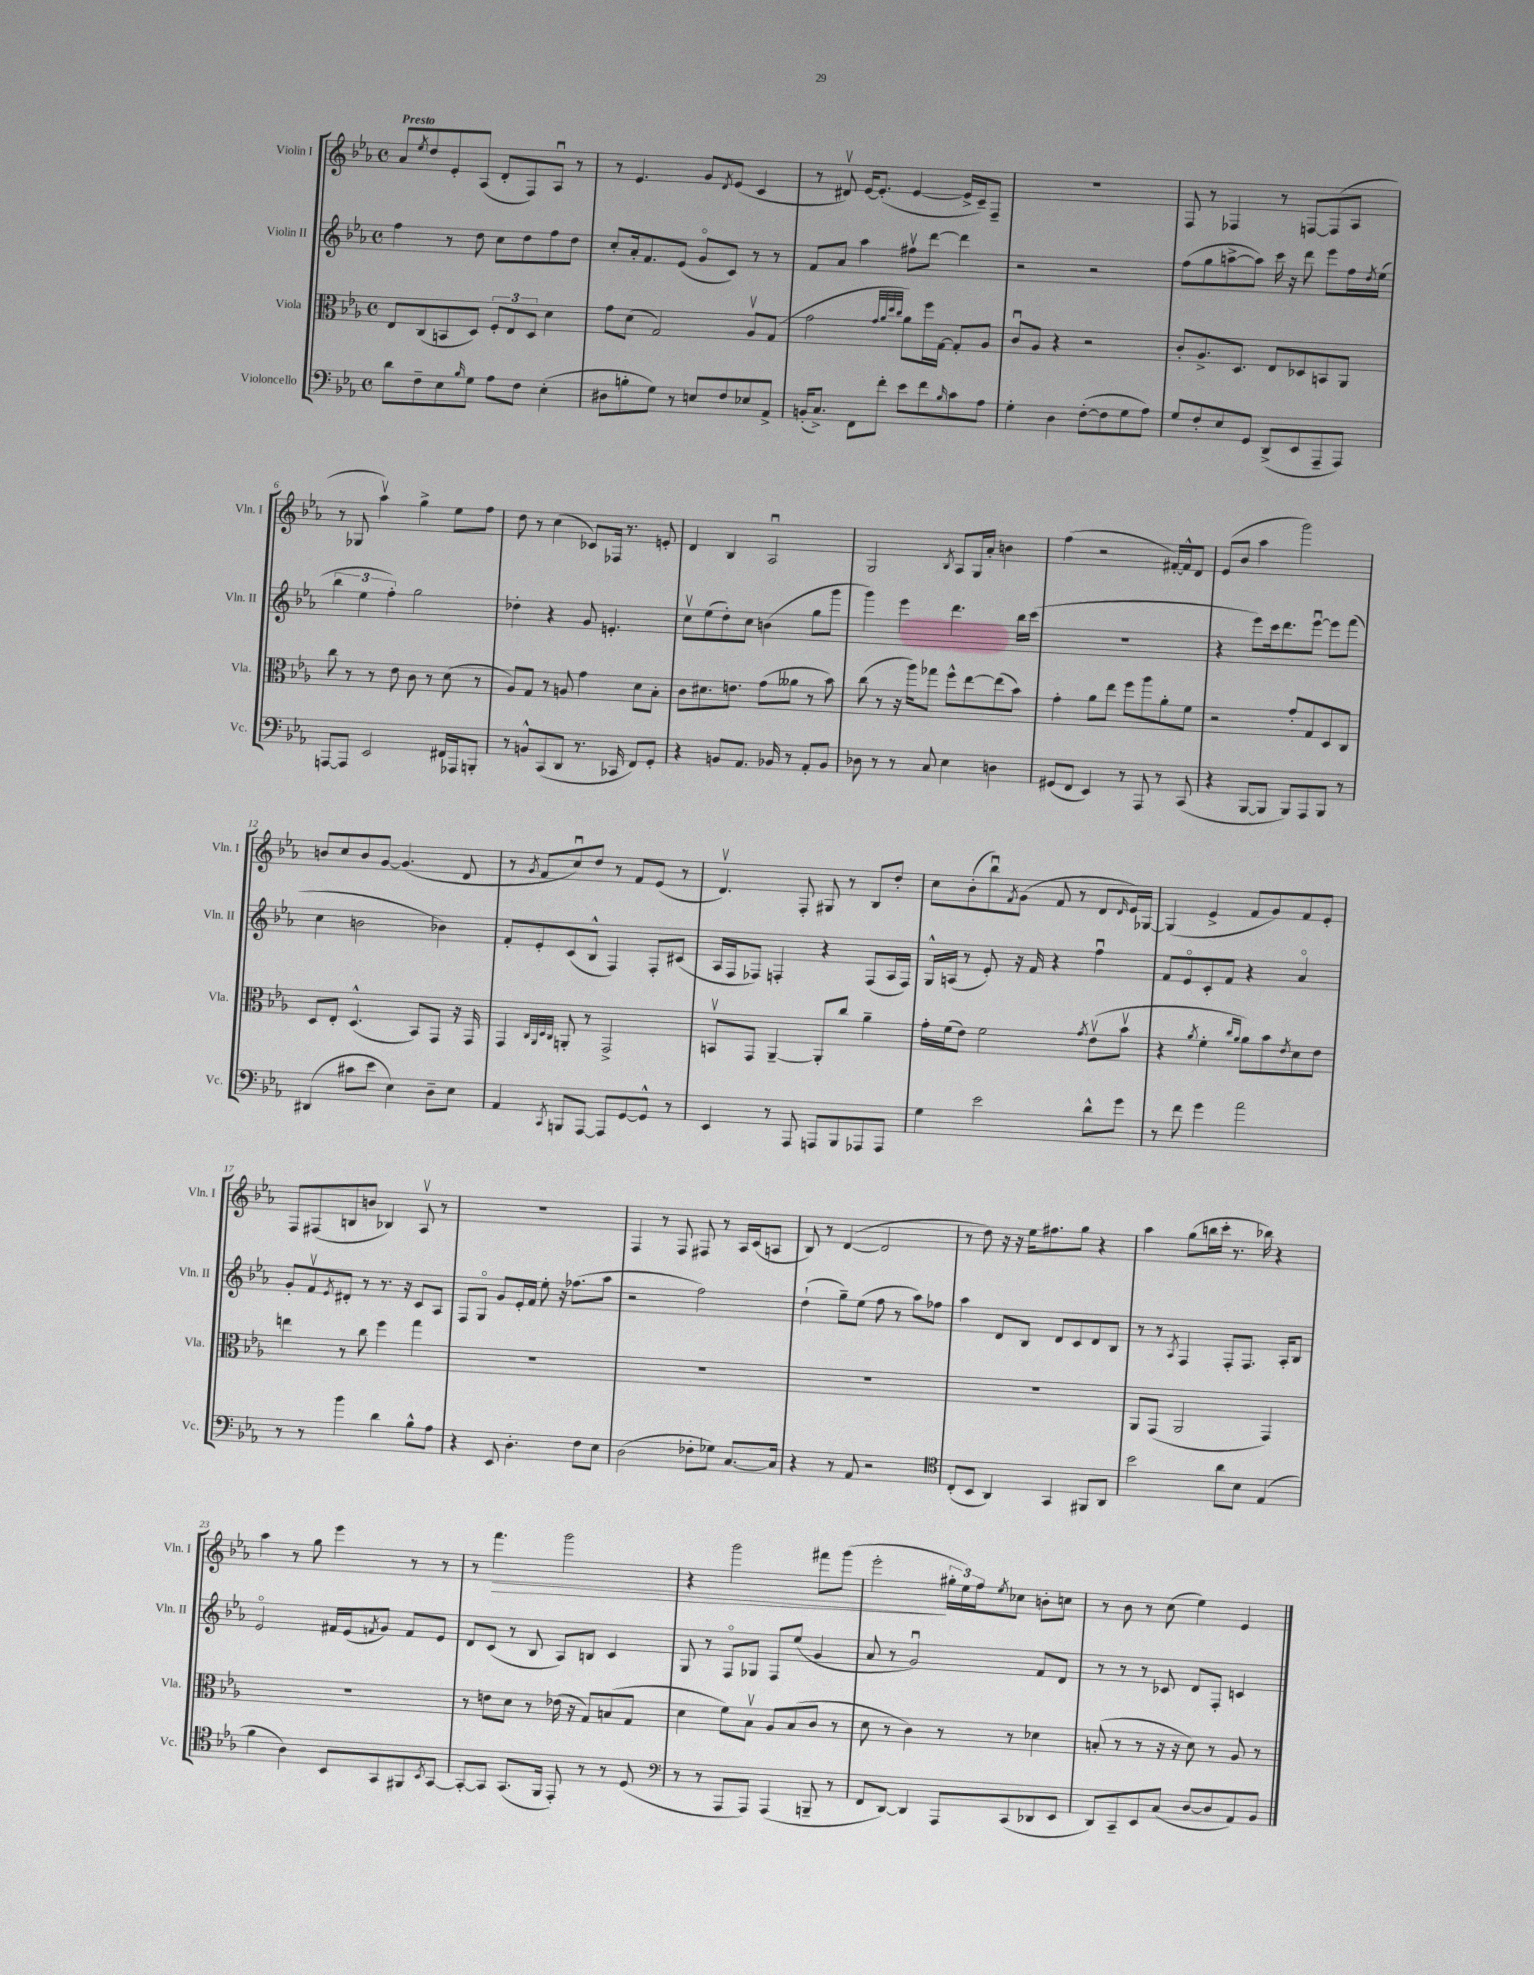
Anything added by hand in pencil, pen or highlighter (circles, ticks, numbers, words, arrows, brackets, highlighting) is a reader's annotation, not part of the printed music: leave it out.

**kern	**kern	**kern	**kern	**dynam
*part4	*part3	*part2	*part1	*part1
*staff4	*staff3	*staff2	*staff1	*staff1
*I"Violoncello	*I"Viola	*I"Violin II	*I"Violin I	*
*I'Vc.	*I'Vla.	*I'Vln. II	*I'Vln. I	*
*clefF4	*clefC3	*clefG2	*clefG2	*
*k[b-e-a-]	*k[b-e-a-]	*k[b-e-a-]	*k[b-e-a-]	*
*M4/4	*M4/4	*M4/4	*M4/4	*
*met(c)	*met(c)	*met(c)	*met(c)	*
=1	=1	=1	=1	=1
!	!	!	!LO:TX:a:B:t=Presto	!
8d\L	8E-/L	4ff\	8a-/L	.
.	.	.	8qee-/	.
8F~\	(8C/	.	8dd/	.
8E-\	8BBn/	8r	8e-'/	.
16qqB-/	.	.	.	.
8G\J	8D/J)	8dd\	(8A-/J	.
8A-\L	12F'/L	8cc\L	8d'/L	.
.	12E-/	.	.	.
8F\J	.	8dd\	8F/)	.
.	12D/J	.	.	.
(4E-'\	4d\	8ff\	8A-u/J	.
.	.	8dd\J	8r	.
=2	=2	=2	=2	=2
8D#X\L	8g\L	8cc'/L	8r	.
8Bn'\	(8d\J	16a-'/k	4.e-/	.
.	.	8.f/	.	.
8G\J)	2G/)	.	.	.
8r	.	(8e-/J	.	.
8En/L	.	8g/L	8g/L	.
.	.	.	8qd/	.
8F/	.	8c/J)	(8e-/J	.
8E-X/	8A-v/L	8r	4c/	.
8AA-^/J	(8G/J	8r	.	.
=3	=3	=3	=3	=3
(16BBn'/KL	2g\	8f/L	8r	.
8.C^/J)	.	.	.	.
.	.	8a-/J	8d#Xv/)	.
8FF\L	.	4aa-\	[16e-/KL	.
.	.	.	(8.e-'/J]	.
8f'\J	.	.	.	.
.	32qqg/LLL	.	.	.
.	32qqa-/	.	.	.
.	32qqdd/	.	.	.
.	32qqcc/JJJ	.	.	.
8e-\L	8a-\L)	8ff#Xv\L	[4e-/	.
8f\	16ff\L	[8ddd\J	.	.
.	[16G\JJ	.	.	.
16qqB-/	.	.	.	.
8c\	8G'/L]	4ddd\]	16e-^/LL]	.
.	.	.	16c~/J)	.
8A-\J	8A-/J	.	8F~/J	.
=4	=4	=4	=4	=4
4G'\	8cu/L	2r	1r	.
.	8A-/J	.	.	.
4D\	4r	.	.	.
([8F'\L	2r	2r	.	.
8F\]	.	.	.	.
8G\	.	.	.	.
8A-\J)	.	.	.	.
=5	=5	=5	=5	=5
8G/L	8c'/L	(8ff\L	8F/	.
8F'/	8.A-^/	8gg\	8r	.
8E-/	.	[8aan^\	4F-X/	.
.	8.D/J	.	.	.
8GG/J	.	8aa\J])	.	.
(8DD^/L	8E-/L	16ccc\	8r	.
.	.	16r	.	.
8EE-/	8D-X/	8ddd\	[8Fn/L	.
8AAA-~/	8BBn/	8eee-\L	(8F/]	.
8AAA-/J)	8AA-/J	16ff\L	8A-/J	.
.	.	8qdd/	.	.
.	.	(16ee-\JJ	.	.
!!LO:LB:g=z
=6	=6	=6	=6	=6
[8AAAn/L	8cc\	6bb-\	8r	.
8AAA/J]	8r	.	8G-X/	.
.	.	6ee-\	.	.
2EE-/	8r	.	4aa-v\)	.
.	.	6ff'\)	.	.
.	8e-\	.	.	.
.	8c\	2gg\	4gg^\	.
.	8r	.	.	.
16FF#X/LL	(8d\	.	8ee-\L	.
16AAA-X/J	.	.	.	.
8BBBn'/J	8r	.	8ff\J	.
=7	=7	=7	=7	=7
8r	8A-/L)	4dd-X'\	8dd\	.
8BBn^^/L	8G/J	.	8r	.
(8CC/	8r	4r	(4cc\	.
8DD/J	8An/	.	.	.
8.r	4g\	8g/	8c-X/L)	.
.	.	4.en'/	16F-X/Jk	.
16CC-X/	.	.	8.r	.
8FF/L)	8d\L	.	.	.
8GG'/J	8B-'\J	.	8en'/	.
=8	=8	=8	=8	=8
4r	8c\L	8ccv\L	4d/	.
.	8.d#X\	(8ee-\	.	.
8BBn/L	.	8dd'\)	4B-/	.
.	8.en\J	.	.	.
8.AA-/J	.	8cc\J	.	.
.	(8g\L	(4bn\	2A-u/	.
16BB-X/	.	.	.	.
8r	8a--X\J	.	.	.
8AA-'/L	8r	8gg\L	.	.
8BB-/J	8b-\)	8ggg\J	.	.
=9	=9	=9	=9	=9
8D-X\	(8cc\	4ggg\)	2G/	.
8r	8r	.	.	.
8r	16r	4eee-\	.	.
.	16aa-\KL)	.	.	.
8C/	8gg-X\J	.	.	.
.	.	.	8qB-/	.
4E-\	8ff^^\L	4.ddd\	8A-/L	.
.	[8ee-\	.	16G/L	.
.	.	.	16a-'/JJ	.
4Dn\	(8ee-\]	.	4bn\	.
.	8b-\J)	16bb-\LL	.	.
.	.	(16ccc\JJ	.	.
=10	=10	=10	=10	=10
(8GG#X/L	4g'\	1r	(4ff\	.
8FF/J	.	.	.	.
4EE-/)	8a-\L	.	2r	.
.	8ee-\J	.	.	.
8r	8ff\L	.	.	.
8AAA-/	8aa-\	.	.	.
8r	8a-'\	.	[16f#X'/LL)	.
.	.	.	16f#^^/J]	.
(8CC/	8f\J	.	8d/J	.
=11	=11	=11	=11	=11
4r	2r	4r	(8e-/L	.
.	.	.	8b-/J	.
[8BBB-/L	.	8eee-\L)	4aa-\	.
8BBB-/J]	.	16ccc\k	.	.
.	.	8.ddd\	.	.
8BBB-/L)	8g'/L	.	2ggg\)	.
8AAA-/	8G/	[8eee-u\J	.	.
8BBB-/J	8D/	8eee-\L]	.	.
8r	8C/J	(8fff\J	.	.
!!LO:LB:g=z
=12	=12	=12	=12	=12
(4DD#X/	8D/L	4cc\	8bn/L	.
.	8E-'/J	.	8cc/	.
8c#X\L	(4.D^^/	2bn\	8b/	.
8e-\J	.	.	[8g/J	.
4E-\)	.	.	(4.g/]	.
.	8BB-/L)	.	.	.
8D~\L	8GG/J	4b-X\)	.	.
8E-\J	16r	.	8d/	.
.	16GG/	.	.	.
=13	=13	=13	=13	=13
4AA-/	4GG/	8f'/L	8r	.
.	.	.	8qg/	.
.	.	8e-'/	8f/L	.
.	32qqC/LLL	.	.	.
.	32qqAA-/	.	.	.
.	32qqD/	.	.	.
8qCC/	32qqC/JJJ	.	.	.
8BBBn/L	8AAn'/	(8c/	8ccu/)	.
[8AAA-/J	8r	8B-^^/J	8dd/J	.
8AAA-/L]	2GG^/	4F/)	8r	.
[8GG/	.	.	8f/L	.
8GG^^/J]	.	8F'/L	(8e-/J	.
8r	.	(8c#X/J	8r	.
=14	=14	=14	=14	=14
4EE-/	8BBnv/L	16A-/LL	4.dv/)	.
.	.	16F/J	.	.
.	8GG/J	8F-X/J)	.	.
8r	[4AA-~/	4Fn'/	.	.
8AAA-/	.	.	8F'/	.
8AAAn/L	8AA-'/L]	4r	8G#X/	.
8BBB-/	8cc/J	.	8r	.
8AAA-X/	4a-~\	(8F/L	8B-/L	.
8AAA-/J	.	16A-/L	8dd'/J	.
.	.	16F/JJ)	.	.
=15	=15	=15	=15	=15
4G\	16g'\LL	16G^^/LL	8cc\L	.
.	(16f\J	(16An/JJ	.	.
.	8e-\J)	8r	(8b-'\	.
2e-\	2f\	8e-'/)	8bb-u\)	.
.	.	.	8qf/	.
.	.	16r	(8g\J	.
.	.	16f/	.	.
.	.	4r	8f/	.
.	.	.	8r	.
.	8qg/	.	.	.
8d^^\L	(8e-v\L	4ffu\	8d/L	.
.	.	.	16qqd/	.
8g\J	8b-v\J	.	16e-/L)	.
.	.	.	[16G-X/JJ	.
=16	=16	=16	=16	=16
8r	4r	8f/L	(4G-/]	.
8f\	.	8e-/	.	.
.	8qa-/	.	.	.
4g\	4f'\	8c'/	4e-^/	.
.	.	8f/J	.	.
.	16qqcc/LL	.	.	.
.	16qqa-/JJ	.	.	.
2a-\	8a-\L)	4r	8f/L	.
.	8b-\	.	8g/)	.
.	8qe-/	.	.	.
.	8d\	4a-/	8f/	.
.	8e-\J	.	8e-'/J	.
!!LO:LB:g=z
=17	=17	=17	=17	=17
8r	4een\	8g'/L	8F/L	.
8r	.	8fv/	(8F#X/	.
.	.	8qe-/	.	.
4b-\	8r	8d#X'/J	8Bn/	.
.	8cc\	8r	8bn/J	.
4d\	4ff\	8.r	4B-X/)	.
.	.	16r	.	.
8B-^^\L	4gg\	8c/L	8A-v/	.
8A-\J	.	8A-/J	8r	.
=18	=18	=18	=18	=18
4r	1r	8F/L	1r	.
.	.	8G/J	.	.
8EE-/	.	8g/L	.	.
4.D'\	.	16e-'/L	.	.
.	.	16f/JJ	.	.
.	.	8ee-'\	.	.
.	.	16r	.	.
.	.	(8.ff-X\L	.	.
8F\L	.	.	.	.
8E-\J	.	8aa-\J	.	.
=19	=19	=19	=19	=19
(2D\	1r	2r	4F/	.
.	.	.	8r	.
.	.	.	8F/	.
8F-X'\L	.	2ff\)	8F#X/	.
8G-X\J)	.	.	8r	.
[8.C/L	.	.	16A-/LL	.
.	.	.	(16c/J	.
.	.	.	8An/J	.
16C/Jk]	.	.	.	.
=20	=20	=20	=20	=20
4r	1r	(4dd`\	8B-/)	.
.	.	.	8r	.
8r	.	8gg~\L)	([4d/	.
8AA-/	.	(8ee-\J	.	.
2r	.	8ff\	2d/]	.
.	.	8r	.	.
.	.	8aa-\L)	.	.
.	.	8ff-X\J	.	.
=21	=21	=21	=21	=21
*clefC4	*	*	*	*
(8C'/L	1r	4aa-\	8r	.
8BB-/J	.	.	8dd\)	.
4AA-/)	.	8d/L	16r	.
.	.	.	16r	.
.	.	8B-/J	16ee-\KL	.
.	.	.	8.ff#X\	.
4GG/	.	8d/L	.	.
.	.	8c/	8gg\J	.
8FF#X/L	.	8d/	4r	.
8AA-/J	.	8B-/J	.	.
=22	=22	=22	=22	=22
2b-\	8AA-/L	8r	4aa-\	.
.	(8GG/J	8r	.	.
.	.	8qA-/	.	.
.	2AA-/	4F/	(8gg\L	.
.	.	.	16bbn\L	.
.	.	.	16ccc'\JJ	.
8a-\L	.	8F'/L	8.r	.
8B-\J	.	8.F/J	.	.
.	.	.	16bb-X\)	.
(4E-/	4GG/)	.	4r	.
.	.	16A-'/KL	.	.
.	.	8B-/J	.	.
!!LO:LB:g=z
=23	=23	=23	=23	=23
4f\	1r	2e-/	4aa-\	.
4A-\)	.	.	8r	.
.	.	.	8gg\	.
8BB-/L	.	16f#X/LL	4eee-\	.
.	.	(16e-/J	.	.
.	.	8qfn/	.	.
8GG/	.	8g/J)	.	.
8FF#X/	.	8f/L	8r	.
8qBB-/	.	.	.	.
[8GG/J	.	8e-/J	8r	.
=24	=24	=24	=24	=24
8GG'/L_	8r	8d/L	8r	.
!	!	!	!	!LO:HP:b
8GG/J]	8en\L	(8c/J	4.fff\	>
(8.GG/L	8d\J	8r	.	.
.	8r	8B-/	.	.
16FF/Jk	.	.	.	.
8EE-'/)	(16e-X\	8A-/L)	2ggg\	.
.	16r	.	.	.
8r	8G/L)	8Bn/J	.	.
8r	(8Bn/	4c/	.	.
(8D/	8G/J	.	.	.
=25	=25	=25	=25	=25
*clefF4	*	*	*	*
8r	4d\	8G/	4r	.
8r	.	8r	.	.
8AAA-/L	8f\L)	8F/L	2ggg\	.
8AAA-/J)	8B-v\J	8G-X/J	.	.
(4AAA-/	8A-/L	8F/L	.	.
.	(8B-/	(8ee-/J	.	.
8BBBn~/	8c/J	4g/	8fff#X\L	.
8r	8r	.	(8ggg\J	.
=26	=26	=26	=26	=26
8FF/L	8d\	8a-/	2eee-'\	.
[8DD/J)	8r	8r	.	.
4DD/]	4c\)	2gu/)	.	.
8AAA-/L	8r	.	24gg#X'\LL	]
.	.	.	24ee-\)	.
.	.	.	24ff\J	.
.	.	.	8qee-/	.
(8CC/	8r	.	8cc-X\J	.
8DD-X/	4d-X\	8f/L	8bn'\L	.
8EE-/J	.	8d/J	8ccn\J	.
=27	=27	=27	=27	=27
8DD/L)	(8Bn'/	8r	8r	.
8CC~/	8r	8r	8b-\	.
8EE-/	8r	8r	8r	.
(8C/J	16r	8c-X/	(8cc\	.
.	16r	.	.	.
[8D/L	8d\)	8d/L	4ee-\)	.
8D/]	8r	8F'/J	.	.
8AA-/)	8A-/	4cn/	4e-/	.
8BB-/J	8r	.	.	.
==	==	==	==	==
*-	*-	*-	*-	*-
